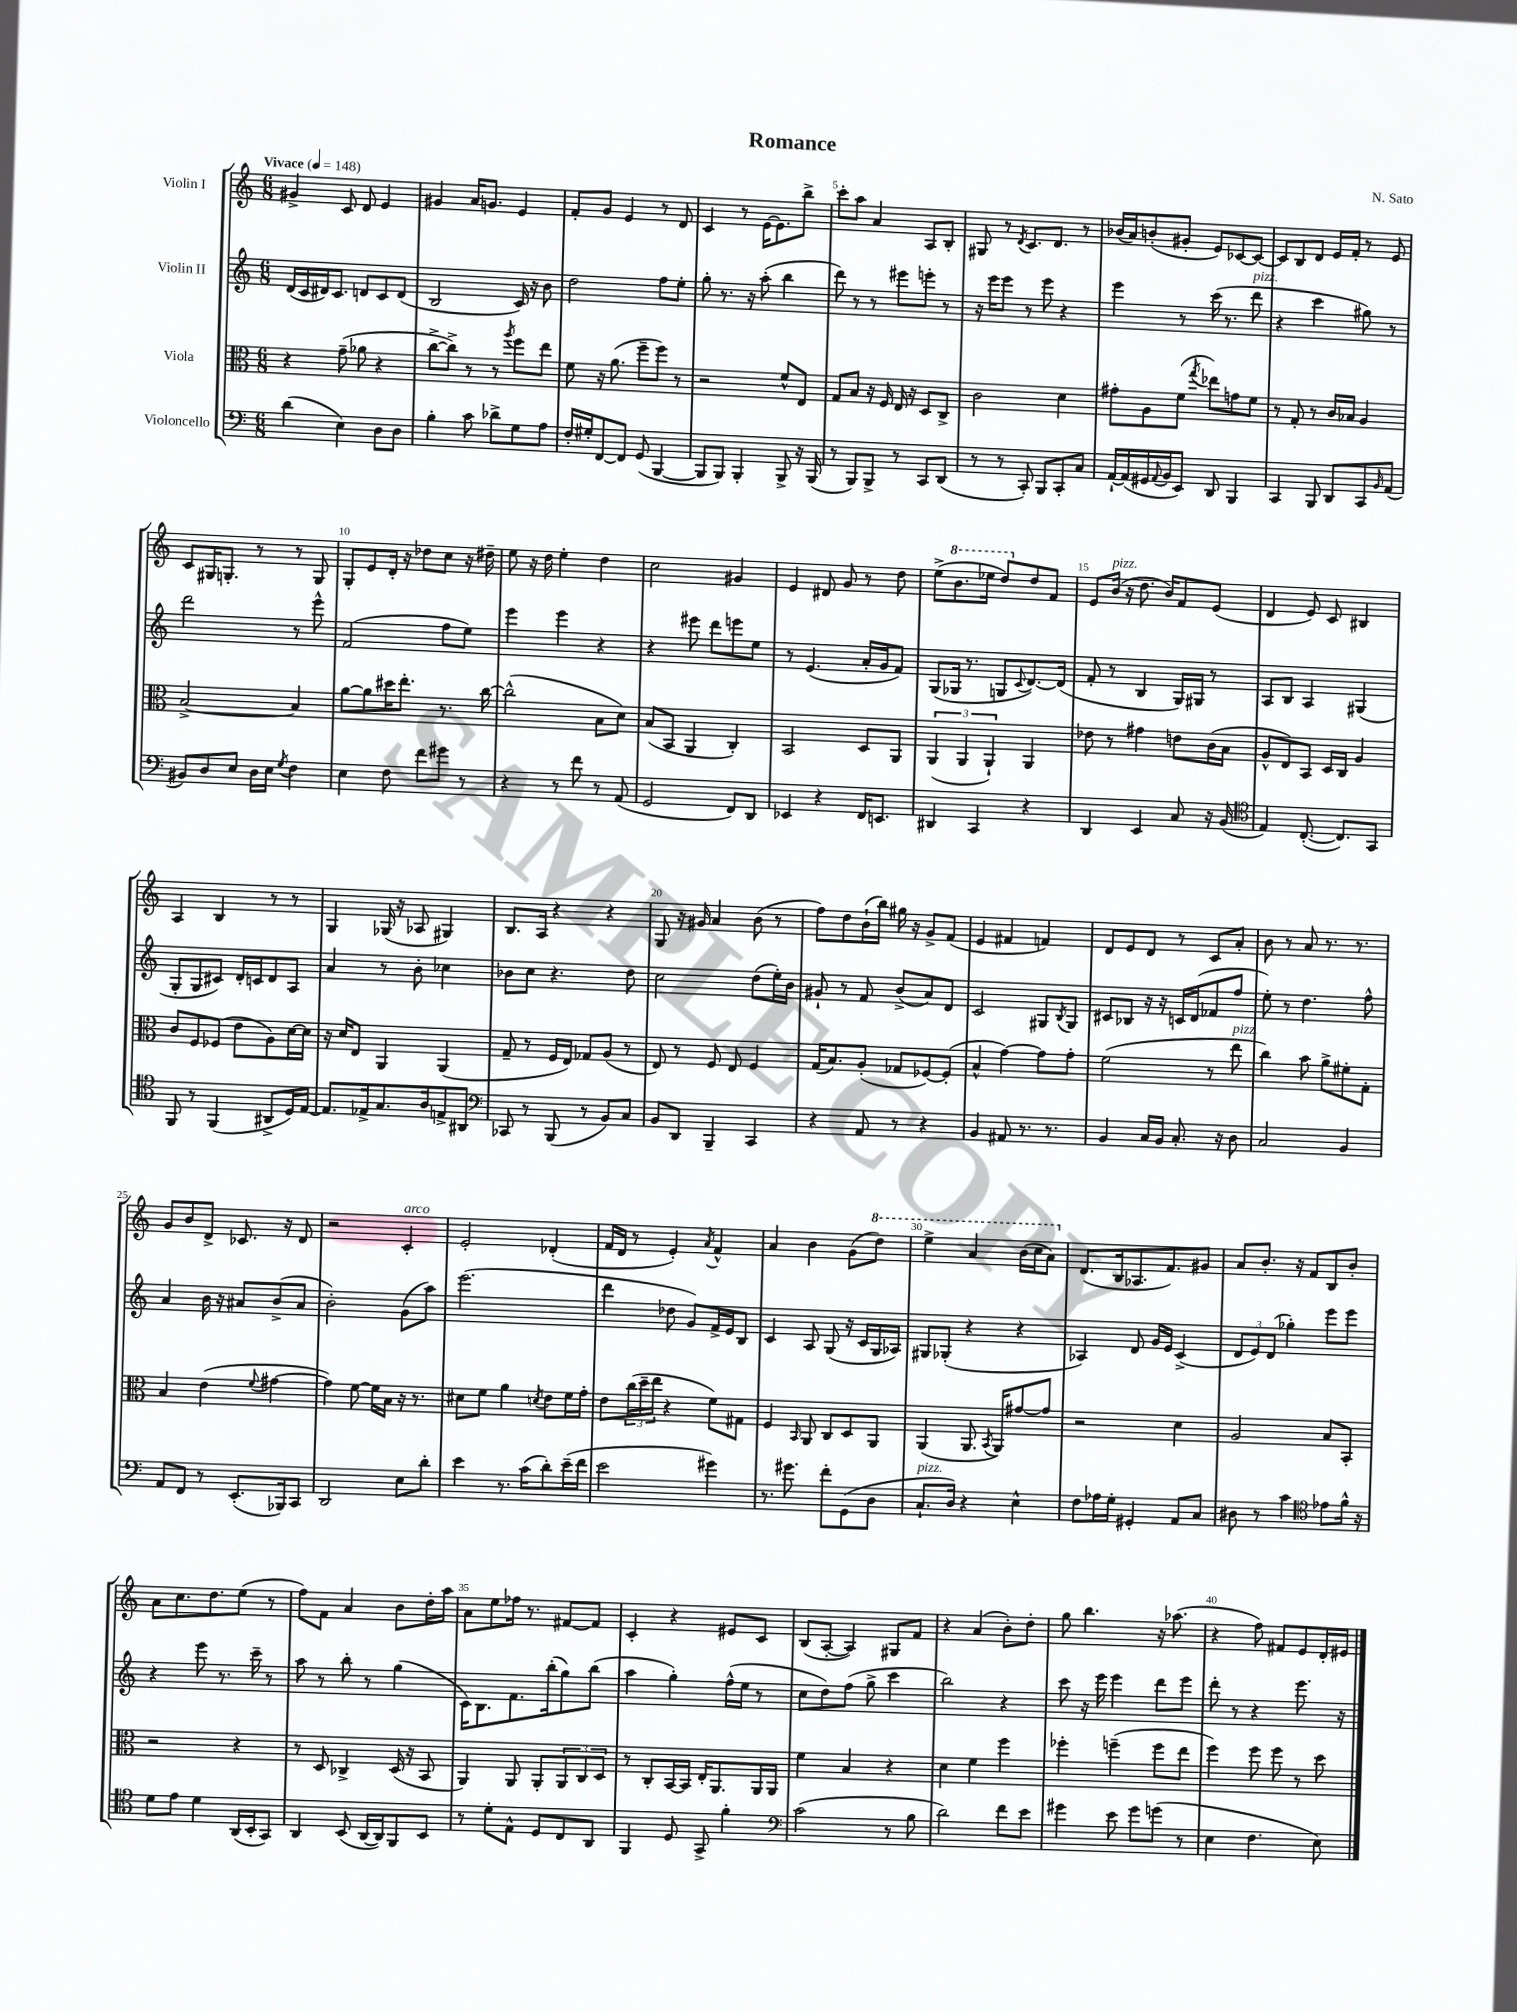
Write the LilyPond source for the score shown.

\header { title = "Romance" composer = "N. Sato" }
<<
\new StaffGroup <<
\new Staff = "s0" \with { instrumentName = "Violin I" } {
    \clef treble \key c \major \numericTimeSignature \time 6/8 \tempo "Vivace" 4 = 148
    gis'4-> c'8 d'8 e'4 |
    gis'4 a'16 g'8. e'4 |
    f'8-. g'8 e'4 r8 d'8 |
    c'4 r8 e'16~ e'8. b''8-> |
    c'''8-. a''8 a'4 a8 b8-. |
    gis8 r8 \acciaccatura { d'8 } c'8. d'8. r8 |
    bes'16( a'16) b'8-.( gis'8-. e'8) ces'8~ ces'8~ |
    ces'8 b8 d'8 e'16 f'16-. r8 e'8 |
    c'8 gis16 g8.-. r8 r8 g8 |
    g8-. e'8 d'16-. r16 des''8 c''8 r16 dis''16-- |
    e''8 r16 d''16 e''4-. d''4 |
    c''2 gis'4 |
    e'4 dis'8 g'8 r8 d''8 |
    e''8->( \ottava #1 b''8. ees'''16 d'''8) \ottava #0 d''8 f'8 |
    e'8 b'16^\markup { \italic "pizz." }( r16 d''8. b'16) f'8 e'8( |
    d'4 e'8) c'8 bis4 |
    a4 b4 r8 r8 |
    g4 ges16( r16 aes8 gis4) |
    b8. a16 r4 r4 |
    g8 r16 gis'16 a'4 b'8( r8 |
    f''8) d''8 b'16-!( b''16) gis''16 r16 g'8-> f'8( |
    e'4 fis'4 f'4) |
    d'8 e'8 d'8 r8 c'8 a'8-. |
    b'8 r8 a'8 r8. r8. |
    g'8 b'8 d'8-> ces'8. r16 d'8 |
    r2 c'4-.^\markup { \italic "arco" } |
    e'2-. des'4-.( |
    f'16 d'16 r8 e'4-.) \acciaccatura { a'8 } f'4-^ |
    a'4 b'4 g'8( \ottava #1 d'''8) |
    e'''4-> a''4 b''16( c'''16 a''8) \ottava #0 |
    d'8.( b16 aes8. f'8.) gis'8 |
    a'8 b'8.-. r16 f'8 b8 b'8-. |
    a'8 c''8. d''8. e''8( r8 |
    f''8) f'8 a'4 b'8 d''16-. a''16 |
    a'8 e''8 fes''16 r8. fis'8~ fis'8 |
    c'4-. r4 eis'8 c'8 |
    b8( a8~-. a4) gis8 f'8 |
    r4 a'4( b'8-.) d''8-. |
    g''8 b''4. r16 aes''8.( |
    r4 f''8) fis'8 e'8 d'16-. eis'16 \bar "|." |
}
\new Staff = "s1" \with { instrumentName = "Violin II" } {
    \clef treble \key c \major \numericTimeSignature \time 6/8
    d'16( c'16 dis'16) c'8. d'8 c'8 d'8( |
    b2 c'16) r16 b'8 |
    d''2 f''8 e''8-. |
    g''8-. r8. r16 a''8-.( b''4 |
    d'''8) r8 r8 eis'''8 e'''8-. r8 |
    r16 e'''16 e'''8 r8 e'''8 r4 |
    e'''4 r8 c'''16( r8. d'''8^\markup { \italic "pizz." } |
    r4 c'''4 gis''8) r8 |
    d'''2 r8 e'''8-^ |
    f'2( f''8 e''8) |
    e'''4 e'''4 r4 |
    r4 eis'''8 d'''8 e'''8 e''8 |
    r8 e'4.( a'16-. g'16 f'8) |
    g8( ges16 r8. g8 \appoggiatura { c'8 } d'8.~) d'16( |
    f'8-. r8 b4 g16) gis16 r8 |
    a8 b8 a4 gis4( |
    g8-. g8 cis'8) d'16-. c'16 d'8 a8 |
    a'4 r8 b'8-. ces''4 |
    bes'8 c''8 r4. d''8 |
    c''2 d''8( e''16-.) b'16 |
    gis'8-! r8 f'8 b'8->( a'8) d'8 |
    c'2 gis8 \acciaccatura { b8 } gis8 |
    cis'8 bes8 r16 r16 c'16 d'16( fes'8 f''8 |
    e''8-.) r8 d''4. f''8-^ |
    a'4 b'16 r16 ais'8 b'8->( ais'8 |
    b'2-.) g'8( a''8) |
    e'''2.( |
    d'''4 des''8 g'8) f'16-> e'16 b8 |
    c'4 a8 g8( r16 c'16 g16 aes16) |
    gis8 ges8-.( r4 r4 |
    aes4) d'8 g'16 e'16 c'4->( |
    \tuplet 3/2 { d'8 e'8) d'8( } ges''4-.) e'''8 e'''8 |
    r4 e'''8 r8. c'''16-- r8 |
    a''8 r8 b''8-. r8 g''4( |
    c'16) b8. f'8. b''16-.( g''8) b''8( |
    a''4 g''4-.) f''16-^( e''16 r8 |
    c''8 d''8) f''8( g''8-> c'''4 |
    b''2) r4 |
    c'''8 r16 e'''16 e'''4 d'''8 e'''8 |
    d'''8-. r8 r4 e'''8. r16 \bar "|." |
}
\new Staff = "s2" \with { instrumentName = "Viola" } {
    \clef alto \key c \major \numericTimeSignature \time 6/8
    r4 g'8--( aes'8 r4 |
    c''8~-> c''8->) r8 r8 \acciaccatura { a''8 } f''8 e''8 |
    f'8 r16 a'8.( f''8-- f''8) r8 |
    r2 f'8-^ e8 |
    g8 b8 r16 f16 e16 r16 d8 c8-> |
    c'2 d'4 |
    gis'8-. a8 f'8( \acciaccatura { g''8 } ees''8) g'8 f'8 |
    r8 g8-. r8 c'16 bes16 a4 |
    b2~-> b4 |
    a'8~ a'8 dis''16 e''8.-. r8. c''16~ |
    c''2-^( b8 d'8) |
    b8( b,8 a,4 c4-.) |
    b,2 d8 a,8 |
    \tuplet 3/2 { a,4( a,4 a,4-!) } a,4 |
    ees'8 r8 gis'4 e'8 c'16( b16 |
    a8-^ e8) b,8 d16 c16 a4 |
    c'8 f8 fes8( e'8 a8) d'16~ d'16 |
    r16 d'16 e8 a,4 a,4( |
    g8-- r8 f16 e16) ges8 a8( r8 |
    e8) r8 f8 e8 f4 |
    g16( b8.) a8-.( ges8 fes8~) fes8-.( |
    b4-^ g'4~) g'8 g'8-. |
    f'2( r8 e''8^\markup { \italic "pizz." } |
    c''4) b'8 a'8-> fis'8-. g8-. |
    b4 e'4( \appoggiatura { f'8 } gis'4~ |
    gis'4) f'8~ f'16 b16 r16 r8. |
    dis'8 f'8 a'4 \acciaccatura { d'8 } e'8 f'16 g'16-. |
    e'8 \tuplet 3/2 { c''16( d''16-- e''16 } r4 f'8) gis8 |
    f4 \grace { b,16 } a,8 c8 d8 a,8 |
    a,4( a,8. \acciaccatura { b,8 } a,16) gis'8~ gis'8 |
    r2 d'4 |
    a2 b8 b,8-. |
    r2 r4 |
    r8 d8 ces4-> d16( r16 b,8 |
    a,4) a,8 a,8-. \tuplet 3/2 { a,8 c8 d8 } |
    r8 c8-. b,16~ b,16 e16-. a,8. a,16 a,16 |
    f'4 b4 r4 |
    d'4 f'4 f''4 |
    fes''4-. f''4--( f''8 e''8 |
    f''4) f''8 f''8 r8 d''8 \bar "|." |
}
\new Staff = "s3" \with { instrumentName = "Violoncello" } {
    \clef bass \key c \major \numericTimeSignature \time 6/8
    d'4( e4) d8 d8 |
    b4-. c'8 des'8-> g8 a8 |
    f16-. gis16-. f,8~ f,8 g,8( b,,4~ |
    b,,8 b,,8) b,,4-. b,,8-> r16 b,,16( |
    r8 b,,8) b,,8-> r8 c,8 d,8( |
    r8 r8 c,8-.) b,,8 c,8-. c8 |
    a,16~-! a,16( gis,16 \appoggiatura { a,8 } b,16 e,8) d,8 b,,4 |
    c,4 b,,8 d,8 c,8 \grace { b,16 } a,8( |
    bis,8) d8 e8 d16 e16 \acciaccatura { g8 } f4 |
    e4 f8 f'8 gis'8 r8 |
    r4 r8 f'8 r8 a,8( |
    g,2 f,8) d,8 |
    ees,4 r4 f,16 e,8. |
    dis,4 c,4 r4 |
    d,4 e,4 c8 r16 b,16( |
    \clef tenor e4) c8.~-.( c8.) g,8 |
    f,8 r8 f,4( ais,8-> d16) e16~ |
    e8. ees16-> g8. a16 e8-> ais,8 |
    \clef bass ces,8 r8 b,,8( r8 b,8) c8 |
    b,8 d,8 b,,4-- c,4 |
    r4 a,8 r8 r4 |
    b,4 ais,8 r8. r8. |
    b,4 c16 b,16 c8.-. r16 d8 |
    c2 b,4 |
    a,8 f,8 r8 e,8.-.( bes,,16) c,8 |
    d,2 e8 d'8-. |
    e'4 r8. c'16( d'8-.) e'16--( f'16 |
    e'2 gis'4) |
    r8. gis'8. f'8-. g,8( d8 |
    c8.-!^\markup { \italic "pizz." } d16) r4 e4-^ |
    f8 aes16 g16-. gis,4-. a,8 c8 |
    dis8 r8 c'4 \clef tenor ees'8 f'16-^ r16 |
    d'8 e'8 d'4 a,16( b,16-. g,8) |
    a,4 b,8( a,16~ a,16) f,8 b,8 |
    r8 d'8-. e8-^ d8 c8 a,8 |
    f,4 d8 g,8-> f'4-. |
    \clef bass c'2( r8 b8 |
    d'2) f'8 e'8 |
    gis'4 e'8 gis'8 g'8( r8 |
    e4 f4. e8) \bar "|." |
}
>>
>>
\layout { \context { \Score \override BarNumber.break-visibility = ##(#f #t #t) barNumberVisibility = #(every-nth-bar-number-visible 5) } }
